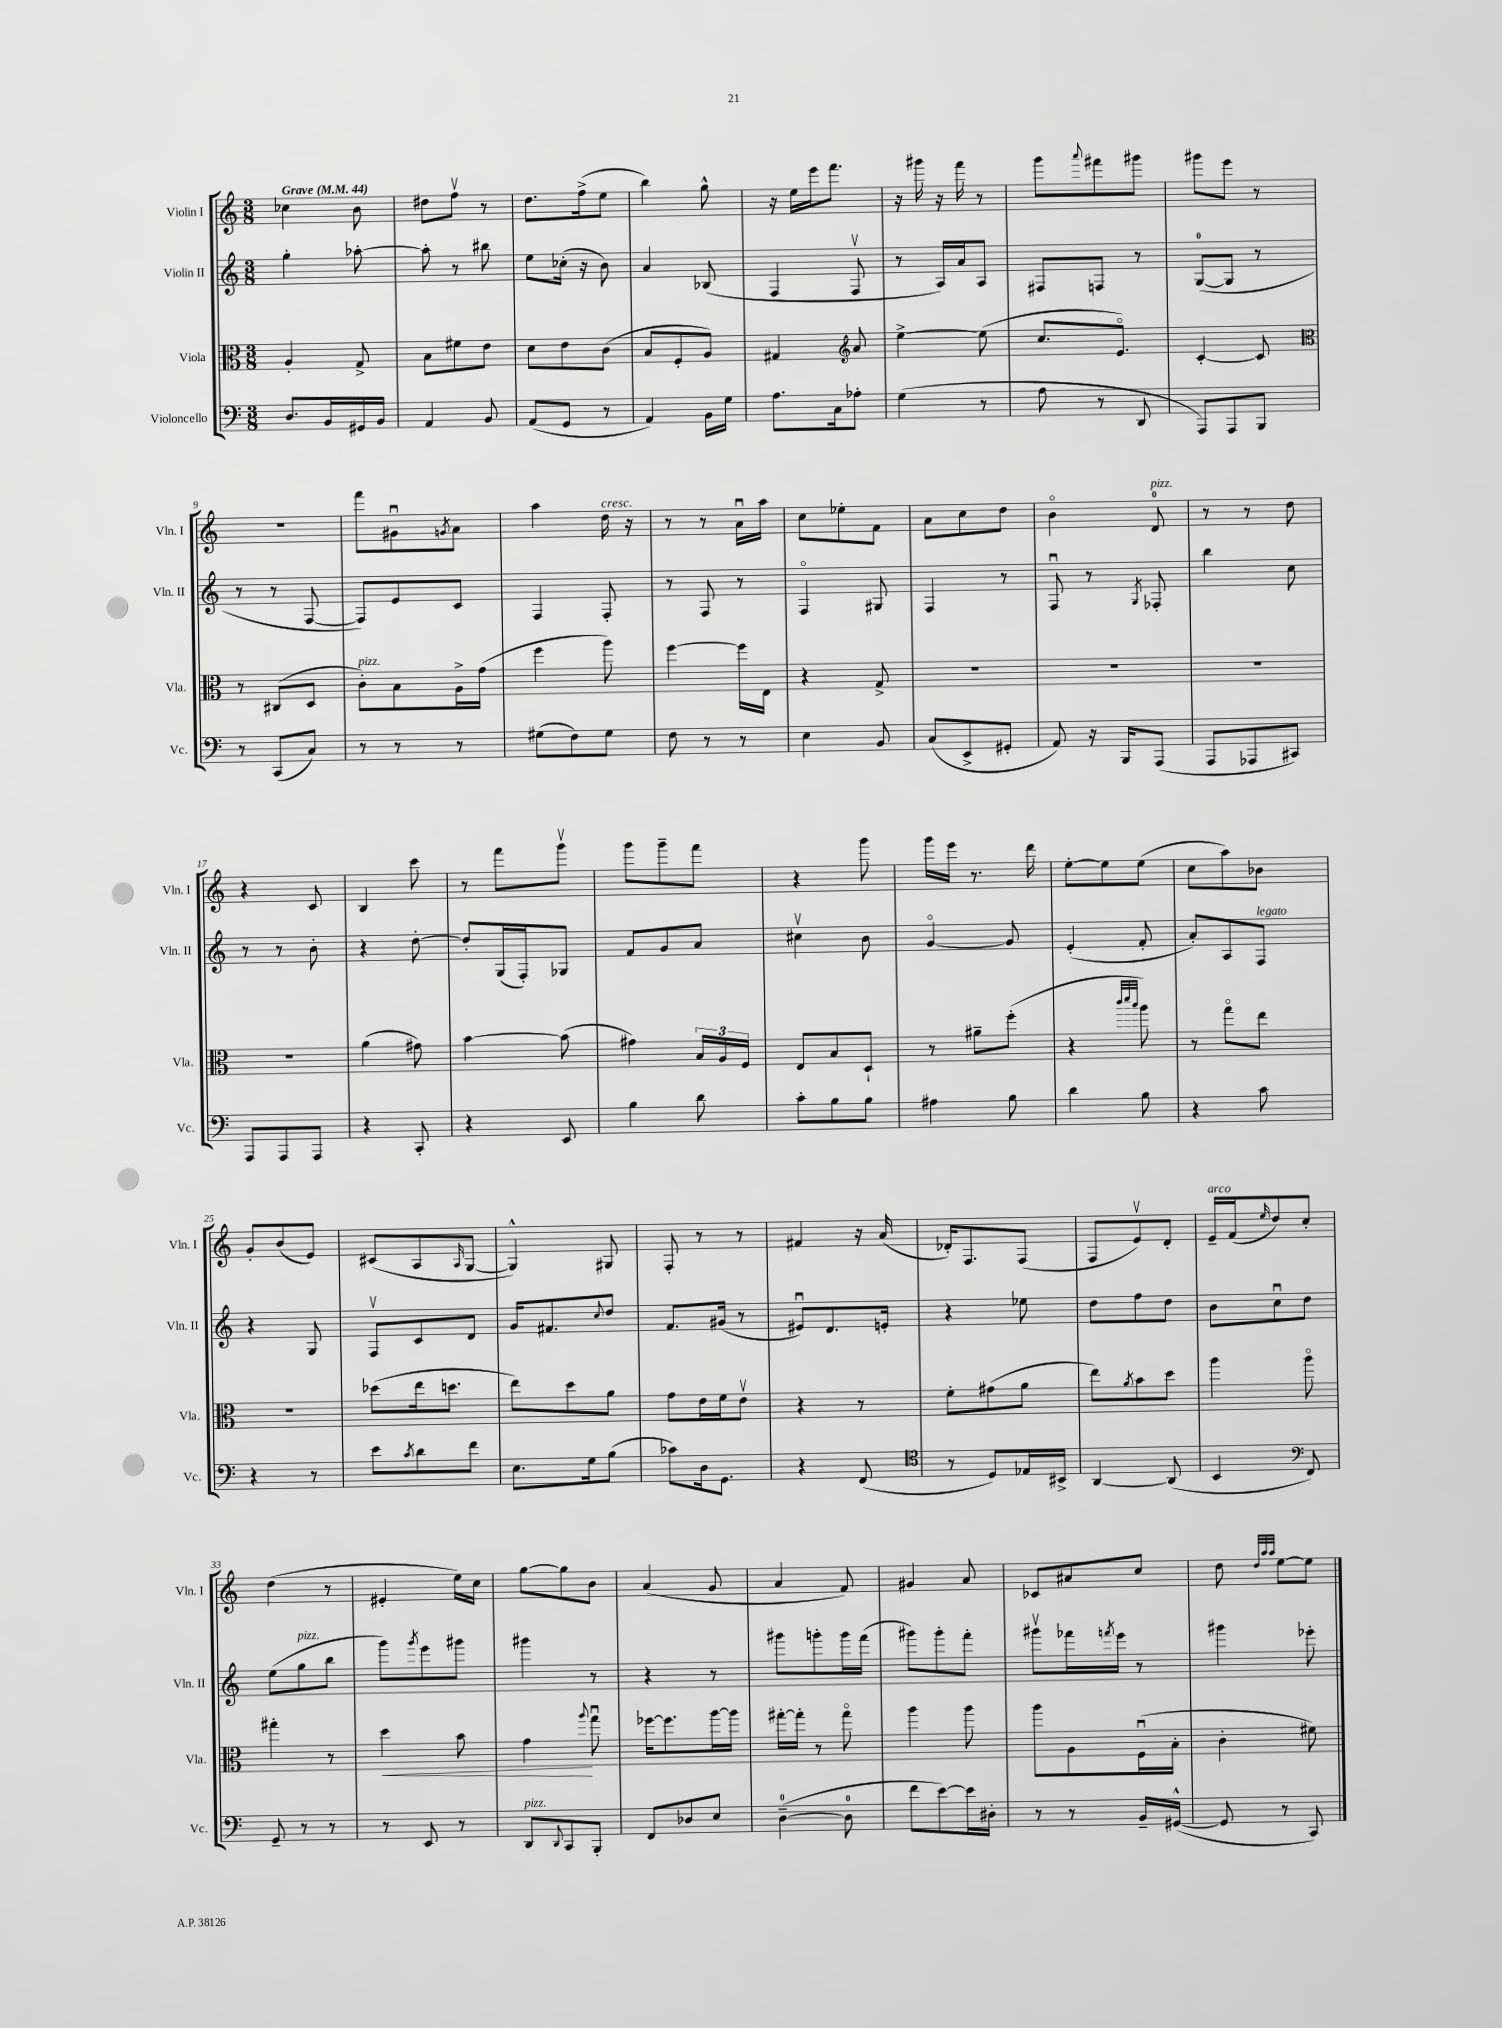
<<
\new StaffGroup <<
\new Staff = "s0" \with { instrumentName = "Violin I" shortInstrumentName = "Vln. I" } {
    \clef treble \key c \major \numericTimeSignature \time 3/8 \tempo "Grave" 4 = 44
    ces''4 b'8 |
    dis''8 f''8\upbow r8 |
    d''8. f''16->( e''8 |
    b''4) g''8-^ |
    r16 e''16 e'''16 f'''8. |
    r16 gis'''16 r16 f'''16 r8 |
    g'''8 \appoggiatura { a'''8 } fis'''8 gis'''8 |
    gis'''8 e'''8 r8 |
    R4. |
    f'''8 gis'8\downbow \acciaccatura { g'8 } a'8 |
    a''4 d''16^\markup { \italic "cresc." } r16 |
    r8 r8 a'16\downbow a''16 |
    c''8 ees''8-. f'8 |
    a'8 c''8 d''8 |
    b'4\flageolet d'8-0^\markup { \italic "pizz." } |
    r8 r8 d''8 |
    r4 c'8 |
    b4 c'''8 |
    r8 f'''8 g'''8\upbow |
    g'''8 g'''8-- f'''8 |
    r4 g'''8 |
    g'''16 e'''16 r8. d'''16 |
    e''8~-. e''8 e''8( |
    c''8 a''8) bes'8 |
    g'8-. b'8( e'8) |
    cis'8( a8 \grace { a16 } g8~ |
    g4-^) gis8 |
    f8-. r8 r8 |
    fis'4 r16 a'16( |
    des'16-.) f8. f8( |
    f8 e'8\upbow) d'8-. |
    e'16--^\markup { \italic "arco" } f'16( \grace { e''16 } d''8) c''8-. |
    d''4( r8 |
    eis'4-. e''16) c''16 |
    g''8~ g''8 b'8 |
    a'4( g'8 |
    a'4 f'8) |
    gis'4 a'8 |
    ces'8 ais'8 c''8 |
    d''8 \grace { d''32 a''32 a''32 } e''8~ e''8 \bar "|." |
}
\new Staff = "s1" \with { instrumentName = "Violin II" shortInstrumentName = "Vln. II" } {
    \clef treble \key c \major \numericTimeSignature \time 3/8
    g''4-. aes''8~-. |
    aes''8-. r8 bis''8 |
    e''8 ces''16-.( r16 b'8) |
    a'4 bes8( |
    f4 f8\upbow |
    r8 a16) a'16 a8 |
    fis8 f8 r8 |
    g8-0~( g8 r8 |
    r8 r8 f8~ |
    f8) e'8 c'8 |
    f4 f8-. |
    r8 f8 r8 |
    f4\flageolet gis8 |
    f4 r8 |
    f8\downbow r8 \acciaccatura { g8 } fes8-. |
    b''4 c''8 |
    r8 r8 b'8-. |
    r4 d''8~-. |
    d''8-. g16( f16-.) ges8 |
    f'8 g'8 a'8 |
    cis''4\upbow b'8 |
    g'4~\flageolet g'8 |
    e'4-.( f'8-. |
    a'8-.) a8 f8^\markup { \italic "legato" } |
    r4 g8 |
    f8\upbow c'8 d'8 |
    g'16 fis'8. \appoggiatura { c''8 } d''8 |
    f'8. gis'16( r8 |
    eis'8\downbow) d'8. e'16-. |
    r4 ees''8 |
    d''8 f''8 d''8 |
    b'8 c''8\downbow d''8 |
    e''8( g''8^\markup { \italic "pizz." } b''8 |
    g'''8) \acciaccatura { g'''8 } e'''8 gis'''8 |
    gis'''4 r8 |
    r4 r8 |
    gis'''8 g'''8-. g'''16 f'''16( |
    gis'''8) gis'''8-. f'''8-. |
    gis'''8\upbow fes'''16 \acciaccatura { f'''8 } e'''16 r8 |
    gis'''4 ees'''8-. \bar "|." |
}
\new Staff = "s2" \with { instrumentName = "Viola" shortInstrumentName = "Vla." } {
    \clef alto \key c \major \numericTimeSignature \time 3/8
    a4-. g8-> |
    b8 fis'8 e'8 |
    d'8 e'8 c'8( |
    b8 f8-. a8) |
    gis4 \clef treble a'8 |
    e''4~-> e''8( |
    c''8. e'8.\flageolet) |
    c'4~-. c'8 |
    \clef alto r8 cis8( d8 |
    c'8-.^\markup { \italic "pizz." }) b8 a16-> g'16( |
    f''4 a''8) |
    f''4~ f''16 e16 |
    r4 g8-> |
    R4. |
    R4. |
    R4. |
    R4. |
    a'4( gis'8) |
    b'4~ b'8( |
    gis'4) \tuplet 3/2 { b16 a16 f16 } |
    e8 b8 d8-! |
    r8 ais'8-- f''8-.( |
    r4 \grace { c'''32 d'''32 b''32 } a''8) |
    r8 g''8\flageolet e''8 |
    R4. |
    des''8( e''16 d''8. |
    e''8) d''8 a'8 |
    g'8 e'16 f'16 e'8\upbow |
    r4 r8 |
    f'8-. gis'8( a'8 |
    e''8) \acciaccatura { a'8 } b'8 d''8 |
    a''4 a''8\flageolet |
    gis''4-. r8 |
    d''4\< b'8 |
    g'4\! \appoggiatura { a''8 } g''8\downbow |
    fes''16~ fes''8. a''16~ a''16 |
    gis''16~-. gis''16-. r8 gis''8\flageolet |
    a''4 a''8 |
    a''8 a8 f16\downbow( b16-. |
    c'4-. fis'8) \bar "|." |
}
\new Staff = "s3" \with { instrumentName = "Violoncello" shortInstrumentName = "Vc." } {
    \clef bass \key c \major \numericTimeSignature \time 3/8
    d8. b,16 gis,16 b,16 |
    a,4 b,8 |
    a,8( g,8 r8 |
    a,4) b,16 g16 |
    a8. c16 aes8-. |
    g4( r8 |
    a8 r8 d,8 |
    a,,8) a,,8 b,,8 |
    r8 c,8( c8) |
    r8 r8 r8 |
    gis8( f8) gis8 |
    f8 r8 r8 |
    e4 b,8 |
    c8( e,8-> gis,8-. |
    a,8) r16 b,,16 a,,8( |
    a,,8 aes,,8 cis,8) |
    a,,8 a,,8 a,,8 |
    r4 c,8-. |
    r4 e,8 |
    b4 d'8 |
    c'8-. b8 b8 |
    ais4 b8 |
    d'4 b8 |
    r4 c'8 |
    r4 r8 |
    e'8 \acciaccatura { c'8 } d'8 f'8 |
    e8. g16 b8( |
    ces'8) d16 g,8. |
    r4 f,8( |
    \clef tenor r8 d8) ees16 bis,16-> |
    a,4~ a,8( |
    b,4 \clef bass f,8) |
    g,8-- r8 r8 |
    r8 e,8 r8 |
    d,8^\markup { \italic "pizz." } \appoggiatura { d,8 } c,8 b,,8-. |
    f,8 des8 e8 |
    d4-0~--( d8-0 |
    f'8 e'8~) e'16 dis16-. |
    r8 r8 b,16-- gis,16~-^( |
    gis,8 r8 c,8) \bar "|." |
}
>>
>>
